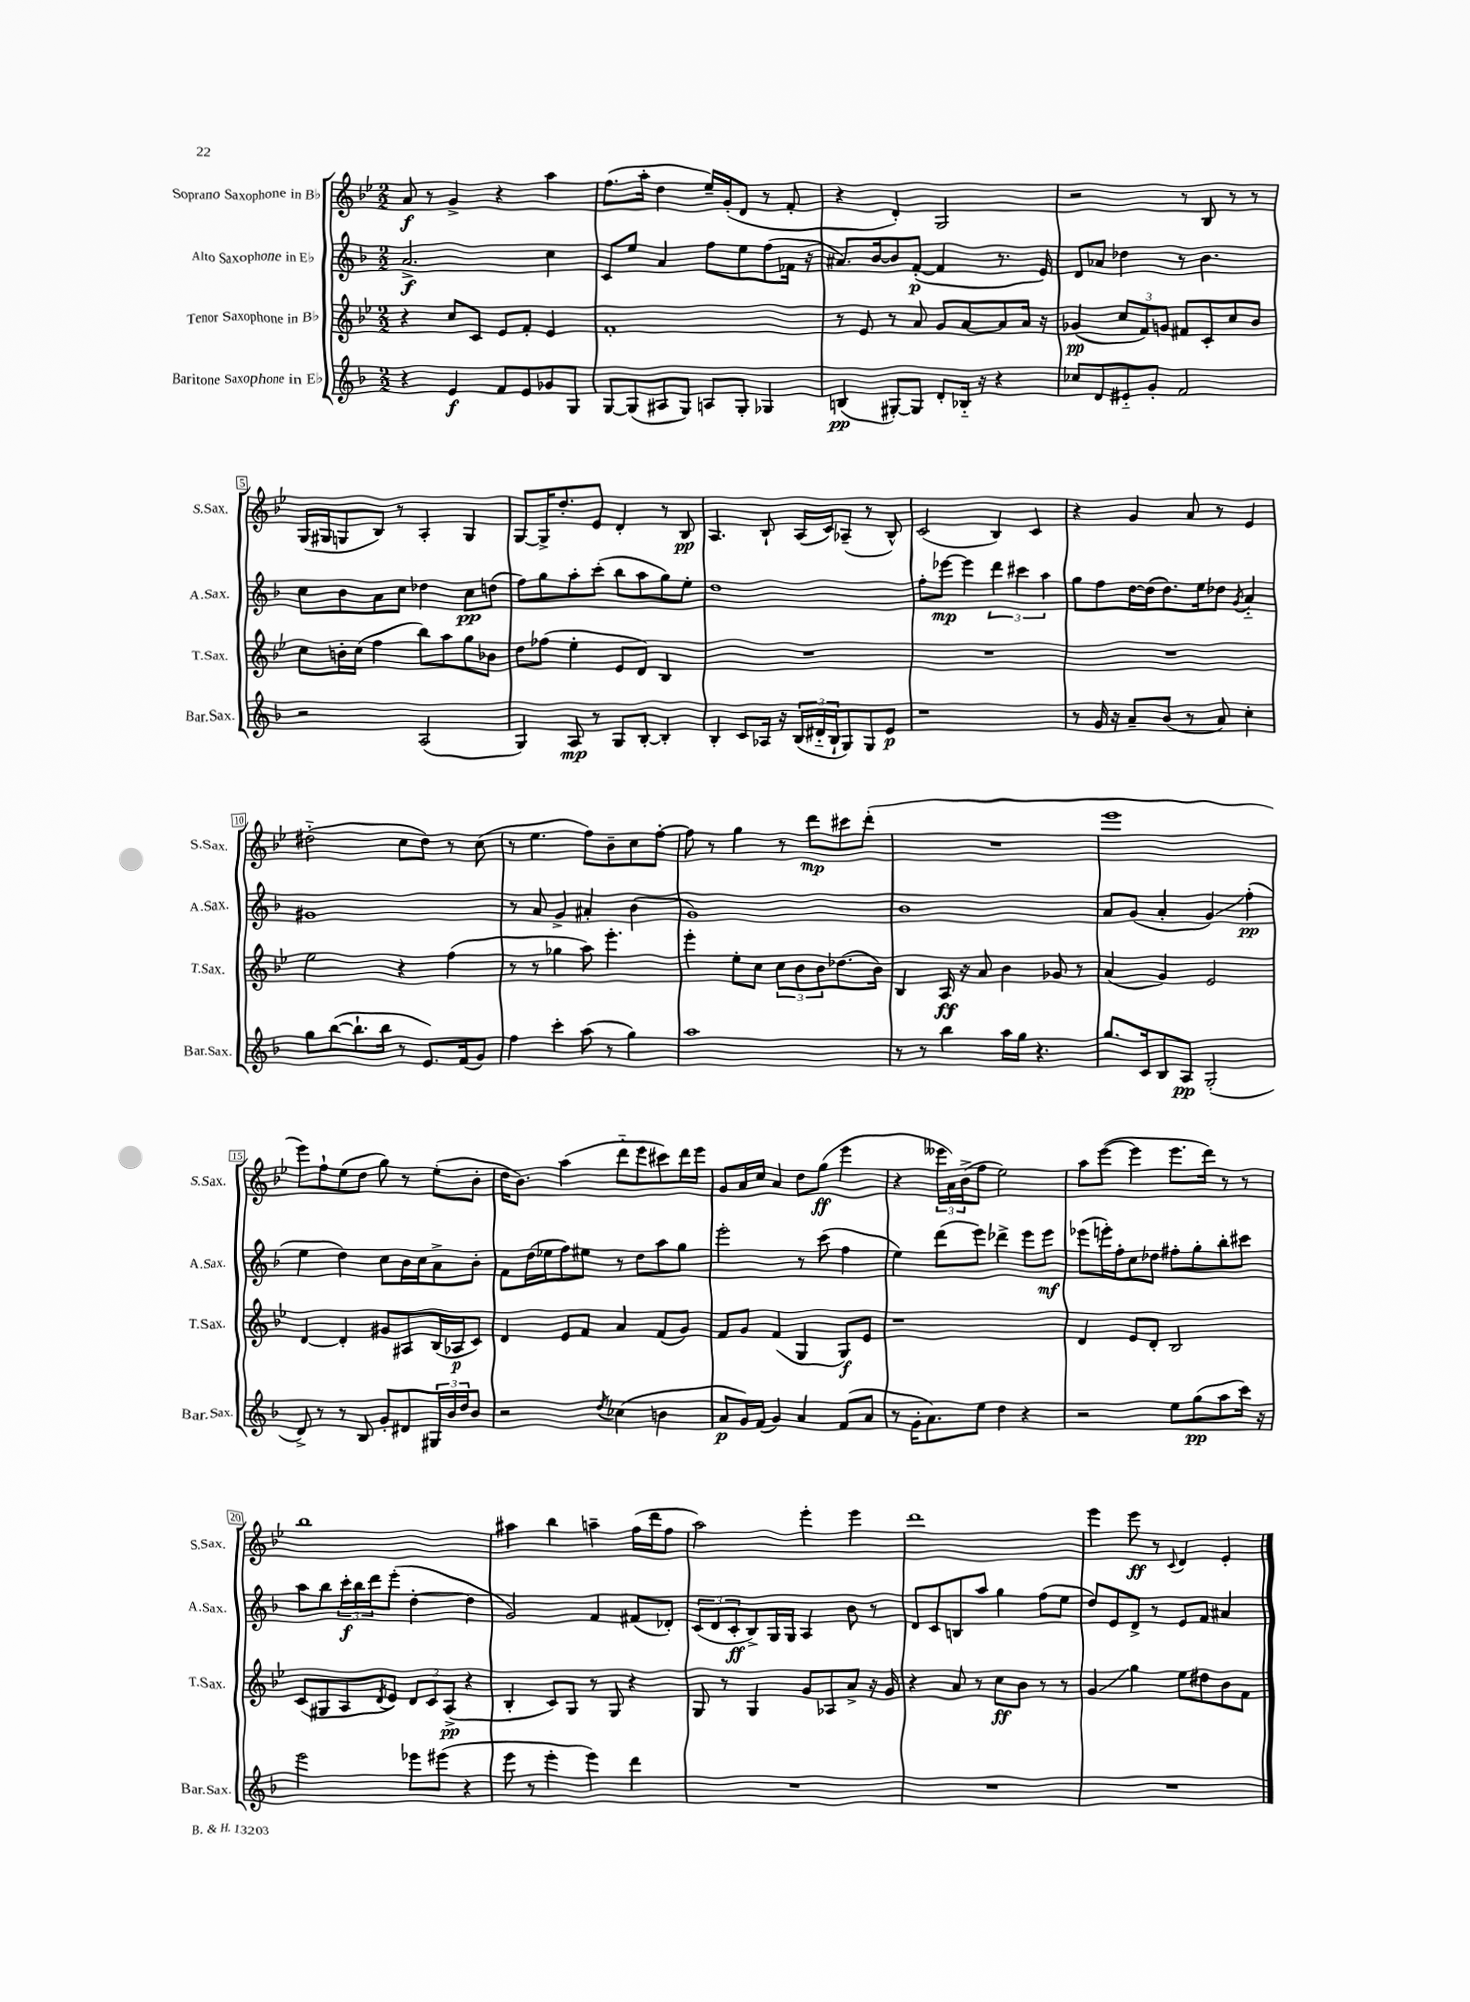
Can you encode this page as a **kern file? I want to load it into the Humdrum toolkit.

**kern	**kern	**kern	**kern
*staff4	*staff3	*staff2	*staff1
*clefG2	*clefG2	*clefG2	*clefG2
*k[b-]	*k[b-e-]	*k[b-]	*k[b-e-]
*M2/2	*M2/2	*M2/2	*M2/2
4r	4r	2.a^	8a
.	.	.	8r
4e	8cc	.	4g^
.	8c	.	.
8f	8e-	.	4r
8e	8f'	.	.
8g-	4e-	4cc	4aa
8G	.	.	.
=	=	=	=
[8G	1f'	8c	(8.ff
(8G]	.	8ee	.
.	.	.	16aa'
8A#	.	4a	4dd
8G)	.	.	.
8A	.	8ff	16ee-~)
.	.	.	(16g'
8G'	.	8ee	8d
4G-	.	(8ff	8r
.	.	16f-	8f'
.	.	16r	.
=	=	=	=
(4B	8r	8.a#)	4r
.	8e-	.	.
.	.	[16b-	.
[8G#')	8r	8b-]	4d')
8G#]	8a	([8f'	.
8d'	8g	4f]	2G
16B-'~	[8a	.	.
16r	.	.	.
4r	8a]	8.r	.
.	16a	.	.
.	16r	16e)	.
=	=	=	=
8cc-	(4g-	8d	2r
8d	.	8a-	.
8e#'~	12cc	4dd-	.
.	12f)	.	.
8g'	.	.	.
.	12g	.	.
2f	8f#	8r	8r
.	8c'	4.b-	8B-
.	8cc	.	8r
.	8b-	.	8r
=	=	=	=
2r	8cc	8cc	(16G
.	.	.	16G#
.	16b'	8b-	8G
.	(16cc	.	.
.	4ff	8a	8B-)
.	.	8cc	8r
(2A	8bb-)	4dd-	4A'
.	8aa	.	.
.	8gg	8cc	4G
.	8b-	(8dd	.
=	=	=	=
4G)	8dd	8ff)	[8G
.	(8ff-	8gg	16G^]
.	.	.	8.dd'
8A	4ee-'	8aa'	.
8r	.	(8ccc'	8e-
8G	8e-	8bb-	4d'
[8B-'	8d)	8aa	.
4B-']	4B-	8gg)	8r
.	.	8ee'	8B-
=	=	=	=
4B-'	1r	1dd	4.A
8c	.	.	.
16A-	.	.	8B-`
16r	.	.	.
(24B-	.	.	(16A
24d#'~	.	.	.
.	.	.	16c)
24B-`	.	.	.
8G)	.	.	(8A-~
8G	.	.	8r
8e	.	.	8B-^^)
=	=	=	=
1r	1r	8ff'	(2c
.	.	[8eee-	.
.	.	4eee-]	.
.	.	6ddd	4B-)
.	.	6ccc#	.
.	.	.	4c
.	.	6aa	.
=	=	=	=
8r	1r	8gg	4r
16g	.	8ff	.
16r	.	.	.
8a~	.	[16dd	4g
.	.	(16dd]	.
(8b-	.	8.dd)	.
8r	.	.	8a
.	.	16ee	.
8a)	.	8dd-	8r
.	.	8qg	.
4cc'	.	4a'~	4e-
=	=	=	=
8gg	2ee-	1g#	(2dd#'~
([8bb-	.	.	.
8.bb-`]	.	.	.
16bb-	.	.	.
8r	4r	.	8cc
8.e)	.	.	8dd#)
.	(4ff	.	8r
(16f	.	.	.
8g)	.	.	(8cc
=	=	=	=
4ff	8r	8r	8r
.	8r	8a	4.ee-
4ccc'	4gg-	4g^	.
(8aa	8aa)	4a#'	8ff)
8r	4.eee-'	.	8b-~
4gg)	.	(4b-	8cc
.	.	.	[8ff'
=	=	=	=
1aa	4eee-'	1g)	8ff]
.	.	.	8r
.	8ee-'	.	4gg
.	8cc	.	.
.	12cc	.	8r
.	12b-	.	.
.	.	.	8ddd
.	12b-	.	.
.	(8.dd-	.	8ccc#
.	.	.	(8ddd'
.	16b-)	.	.
=	=	=	=
8r	4B-	1b-	1r
8r	.	.	.
4bb-	16A	.	.
.	16r	.	.
.	8a	.	.
16aa	4b-	.	.
16gg	.	.	.
4.r	.	.	.
.	8g-	.	.
.	8r	.	.
=	=	=	=
8.gg	(4a	8a	1eee-
.	.	(8g	.
16c	.	.	.
8B-	4g)	4a'	.
8A	.	.	.
(2G'	2e-	4g)	.
.	.	(4ff'	.
=	=	=	=
8d^)	[4d	4ee	8eee-)
8r	.	.	8ff`
8r	4d']	4dd)	(8ee-
8B-	.	.	8dd
8g'	8g#	8cc	8gg)
8d#	8A#	16b-	8r
.	.	16cc	.
24G#	(16B-	8a^	(8ee-'
24b-	.	.	.
.	16A-	.	.
24dd	.	.	.
8b-	8c)	8b-'	8b-'
=	=	=	=
2r	4d	8f	16dd
.	.	.	8.b-)
.	.	(16dd	.
.	.	16ee-	.
.	8e-	8ff)	(4aa
.	8f	8ee#	.
8qdd	.	.	.
(4cc-	4a	8r	8ddd'~
.	.	8dd	8eee-
4b	(8f	8aa	8ccc#)
.	8g)	8gg	16ddd
.	.	.	16eee-
=	=	=	=
8a	8f	2eee'	8g
16g)	8g	.	16a
(16f	.	.	16cc
4g)	(4f	.	4a
4a	4G	8r	8dd
.	.	(8ccc	(8gg
(8f	8G)	4ff	4eee-
8a	8e-	.	.
=	=	=	=
8r	1r	4ee)	4r
16g'	.	.	.
8.a)	.	.	.
.	.	(8ddd	24eee--
.	.	.	24a)
.	.	.	(24b-^
8ee	.	8eee)	8ff
4dd	.	4ddd-^	2ee-)
4r	.	8eee	.
.	.	8eee	.
=	=	=	=
2r	4d	(8eee-	8aa
.	.	16eee')	([8eee-
.	.	16ff'	.
.	8e-	8cc	4eee-]
.	8d'	8dd-	.
8ee	2B-	8ff#'	8.eee-
(8gg	.	8gg'	.
.	.	.	16ddd)
8aa	.	8bb-'	8r
16ccc)	.	8ccc#	8r
16r	.	.	.
=	=	=	=
2eee	(8c	8aa	1bb-
.	8G#	8bb-	.
.	8A	24ccc'	.
.	.	24bb-	.
.	.	24ddd	.
.	8qd	.	.
.	8e-)	(8eee'	.
8eee-	12d	[4dd'	.
.	12c	.	.
(8eee#	.	.	.
.	(12A^	.	.
4r	4r	4dd]	.
=	=	=	=
8eee	4B-'	2g)	4aa#
8r	.	.	.
4eee'	8c)	.	4bb-
.	8G	.	.
4eee)	8r	4f	4aa~
.	8G	.	.
4ddd	4r	(8f#	(16ff
.	.	.	16ddd
.	.	8d-')	8ff
=	=	=	=
1r	8G	(12c	2aa)
.	.	12d	.
.	8r	.	.
.	.	12c'	.
.	4G	8B-^)	.
.	.	16G	.
.	.	16G	.
.	8g	4A	4eee-'
.	8A-	.	.
.	8a^	8b-	4eee-
.	16r	8r	.
.	16g	.	.
=	=	=	=
1r	4r	8d	1ddd
.	.	8c	.
.	8a	8B	.
.	8r	8aa	.
.	8cc	4gg	.
.	8b-	.	.
.	8r	(8ff	.
.	8r	8ee	.
=	=	=	=
1r	4g	8dd)	4eee-
.	.	8e	.
.	4gg	8d^	8eee-
.	.	8r	8r
.	.	.	8qqc
.	8ee-	8e	4d
.	8dd#	8f	.
.	8b-	4a#	4e-'
.	8f	.	.
==	==	==	==
*-	*-	*-	*-
